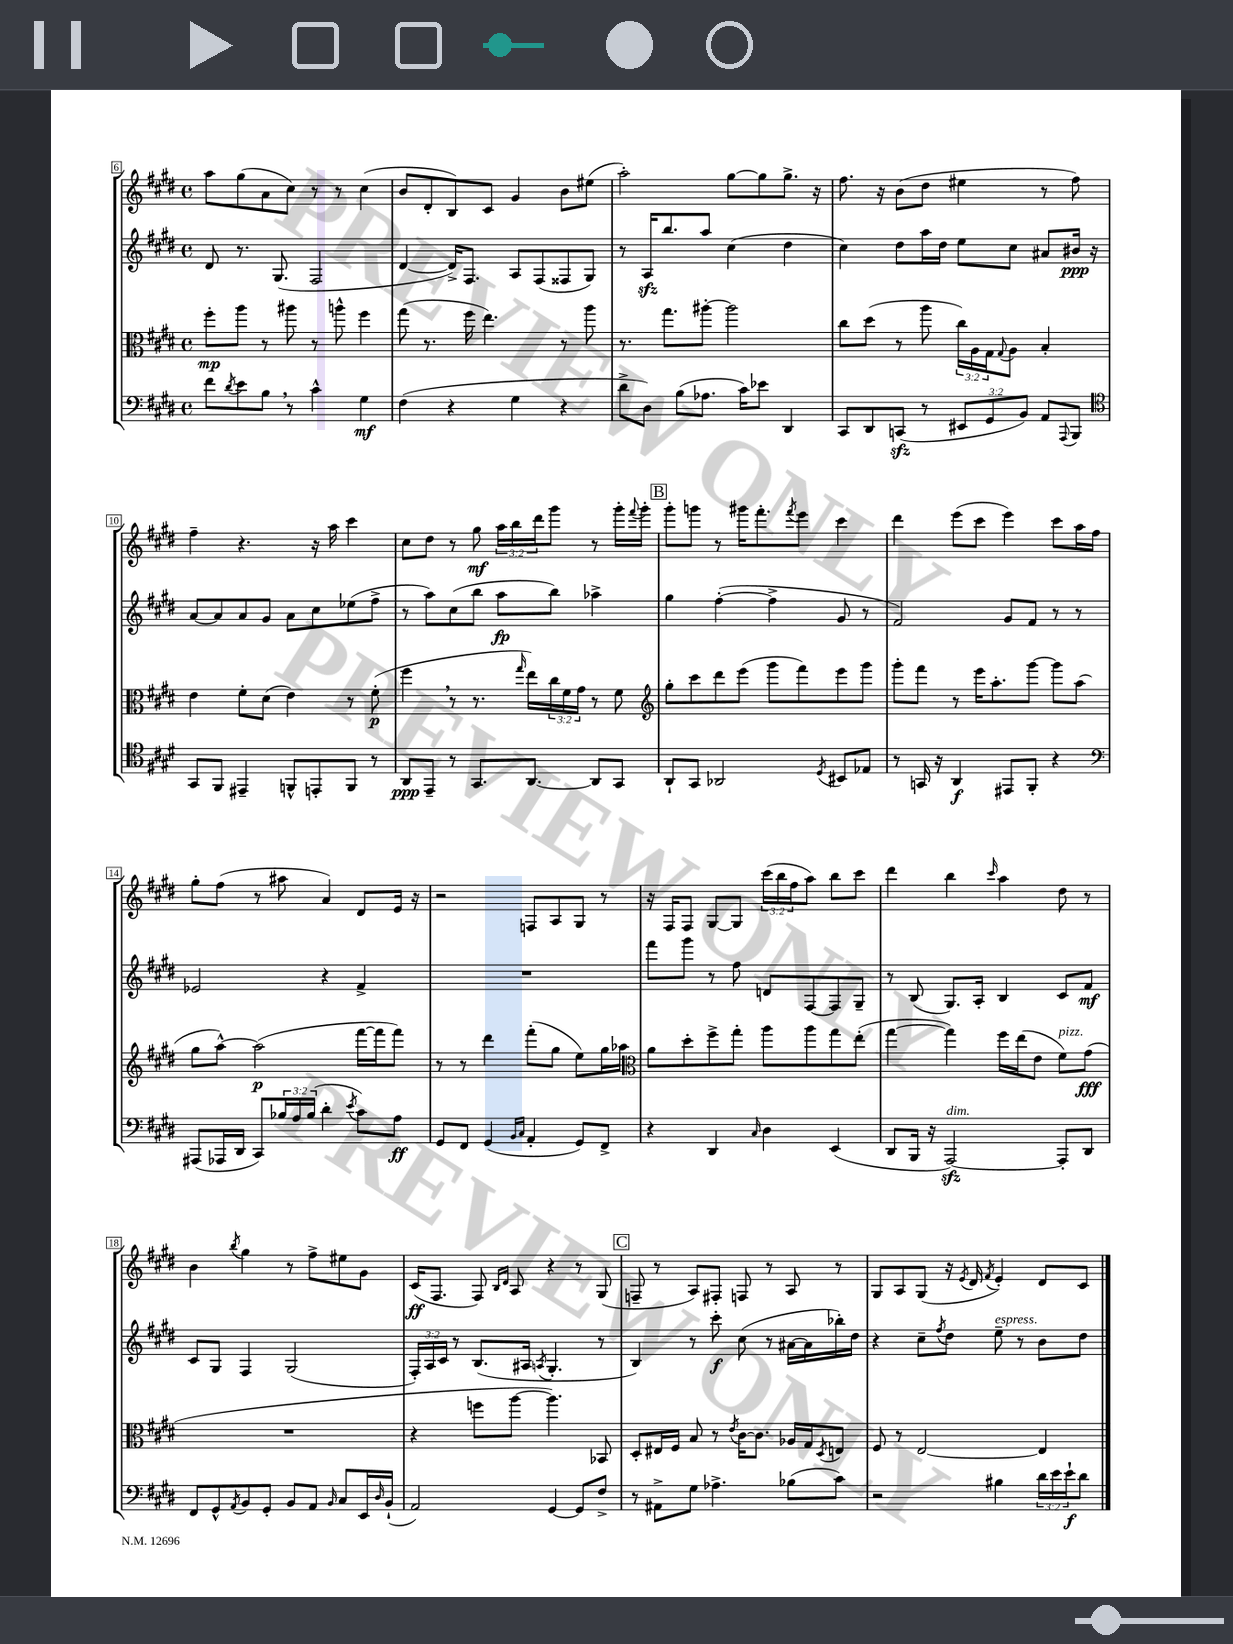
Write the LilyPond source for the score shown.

<<
\new StaffGroup <<
\new Staff = "s0" {
    \clef treble \key e \major \defaultTimeSignature \time 4/4 \override Staff.TupletNumber.text = #tuplet-number::calc-fraction-text
    a''8 gis''8( a'8 cis''8) r8 r8 cis''4( |
    b'8 dis'8-. b8) cis'8 gis'4 b'8 eis''8( |
    a''2-.) gis''8~ gis''8 gis''8.-> r16 |
    fis''8. r16 b'8( dis''8 eis''4 r8 fis''8) |
    fis''4-- r4. r16 a''16 cis'''4 |
    cis''8 dis''8 r8 gis''8\mf \tuplet 3/2 { a''16 b''16 dis'''16 } gis'''8 r8 gis'''16-. \appoggiatura { fis'''8 } gis'''16-. |
    \mark \markup { \box "B" } gis'''8-. g'''8 r8 gis'''16 fis'''8.-. \acciaccatura { fis'''8 } e'''8 cis'''4 |
    dis'''4 e'''8( cis'''8 e'''4) cis'''8 a''16 fis''16 |
    gis''8-. fis''8( r8 ais''8 a'4) dis'8 e'16 r16 |
    r2 f8 a8 gis8 r8 |
    r16 fis16 fis8 gis8~ gis8 \tuplet 3/2 { cis'''16( b''16 fis''16 } a''8) b''8 cis'''8 |
    dis'''4 b''4 \grace { cis'''16 } a''4 dis''8 r8 |
    b'4 \acciaccatura { b''8 } gis''4 r8 fis''8-> eis''8 gis'8 |
    cis'16\ff( fis8. fis8) \grace { b16 dis'16 } a8 r4 r8 gis8( |
    \mark \markup { \box "C" } f8-- r8 a8) fis8-. f8 r8 a8 r8 |
    gis8 a8 gis8( r16 \acciaccatura { e'8 } dis'16 \acciaccatura { fis'8 } e'4-.) dis'8 cis'8 \bar "|." |
}
\new Staff = "s1" {
    \clef treble \key e \major \defaultTimeSignature \time 4/4 \override Staff.TupletNumber.text = #tuplet-number::calc-fraction-text
    dis'8 r8. gis8.( fis2 |
    dis'4~ dis'16->) fis8. a8 fis8( fisis8 gis8) |
    r8 a16\sfz b''8. a''8 cis''4( dis''4 |
    cis''4) dis''8 a''16 dis''16 e''8 cis''8 ais'8 bis'16\ppp r16 |
    a'8~ a'8 a'8 gis'8 a'8 cis''8 ees''8( fis''8-> |
    r8 a''8) cis''8( b''8 a''8\fp b''8) aes''4-> |
    \mark \markup { \box "B" } gis''4 fis''4~-.( fis''4-> gis'8 r8 |
    fis'2) gis'8 fis'8 r8 r8 |
    ees'2 r4 fis'4-> |
    R1 |
    fis'''8 gis'''8 r8 fis''8 d'8 fis8~ fis8 gis8-- |
    r8 b8( gis8.) a16-. b4 cis'8 fis'8\mf |
    cis'8 gis8 fis4 gis2( |
    \tuplet 3/2 { fis16-.) a16 cis'16 } r8 b8.( ais16 \acciaccatura { a8 } gis4.-. r8 |
    \mark \markup { \box "C" } b4) r8 cis'''8-.\f cis''8( r8 ais'16~ ais'16 bes''16-.) dis''16 |
    r4 cis''8-- \acciaccatura { fis''8 } dis''8 e''8--^\markup { \italic "espress." } r8 b'8 dis''8 \bar "|." |
}
\new Staff = "s2" {
    \clef alto \key e \major \defaultTimeSignature \time 4/4 \override Staff.TupletNumber.text = #tuplet-number::calc-fraction-text
    fis''8-.\mp a''8 r8 ais''8 r8 a''8-^ fis''4 |
    gis''8( r8. fis''16 e''4.) r8 a''8 |
    r8. gis''8. ais''8~-. ais''2 |
    cis''8 dis''8( r8 a''8 \tuplet 3/2 { cis''16) a16 gis16 } \appoggiatura { gis8 } a8 b4-. |
    e'4 fis'8-. dis'8( e'4) r8 fis'8-.\p( |
    fis''4 \breathe r8 r8. \grace { gis''16 } e''16) \tuplet 3/2 { cis''16 fis'16 gis'16 } r8 fis'8 |
    \mark \markup { \box "B" } \clef treble gis''8-. cis'''8 dis'''8 e'''8( gis'''8 fis'''8) e'''8 gis'''8 |
    gis'''8-. fis'''8 r8 e'''16 a''8.-. gis'''8~ gis'''8 a''8( |
    gis''8 a''8~-^) a''2\p( fis'''16~ fis'''16 fis'''8) |
    r8 r8 dis'''4 fis'''8-.( gis''8 e''8) gis''16 aes''16 |
    \clef alto a'8 dis''8-. fis''8-> gis''8-. a''8 a''8 gis''8 e''8-.( |
    gis''4~ gis''4) fis''16 e''16( e'8 fis'8^\markup { \italic "pizz." }) gis'8\fff( |
    R1 |
    r4 f''8 a''8~ a''4.) bes,8 |
    \mark \markup { \box "C" } dis8-. eis16 fis16 b8 r8 \acciaccatura { e'8 } cis'16~ cis'8. aes16 gis16 \acciaccatura { dis8 } e8 |
    fis8 r8 e2~ e4 \bar "|." |
}
\new Staff = "s3" {
    \clef bass \key e \major \defaultTimeSignature \time 4/4 \override Staff.TupletNumber.text = #tuplet-number::calc-fraction-text
    fis'8 \acciaccatura { dis'8 } e'8 b8 \breathe r8 cis'4-^ gis4\mf |
    fis4( r4 gis4 r4 |
    dis'8-> dis8) b8( aes8. cis'16) ees'8 dis,4 |
    cis,8 dis,8 c,8\sfz( r8 \tuplet 3/2 { eis,8 gis,8 b,8) } a,8 \appoggiatura { a,,8 } b,,8 |
    \clef tenor gis,8 fis,8 eis,4-- f,8-^ e,8-. f,8 r8 |
    a,8\ppp e,8-- r8 gis,8. a,8.~ a,8 gis,8 |
    \mark \markup { \box "B" } a,8-! gis,8 aes,2 \acciaccatura { dis8 } bis,8 ees8 |
    r8 g,16 r16 a,4\f eis,8 fis,8-. r4 |
    \clef bass ais,,8( aes,,16 dis,16 cis,8) \tuplet 3/2 { bes16 a16 bes16( } dis'4-. \acciaccatura { e'8 } cis'8) a8\ff |
    gis,8 fis,8 gis,4( \grace { b,16 cis16 } a,4-. gis,8) fis,8-> |
    r4 dis,4 \grace { cis16 } dis4 e,4( |
    dis,8 b,,16 r16 a,,2~\sfz^\markup { \italic "dim." }) a,,8-. dis,8 |
    fis,8 gis,8-^ \acciaccatura { a,8 } b,8 gis,8-. b,8 a,8 \grace { b,16 } cis8 e,16 \grace { dis16 } b,16-!( |
    a,2) gis,4~ gis,8 fis8-> |
    \mark \markup { \box "C" } r8 ais,8-> gis8 aes4.-> bes8( cis'8) |
    r2 bis4 \tuplet 3/2 { dis'16 e'16 e'16-!\f } dis'8 \bar "|." |
}
>>
>>
\layout { \context { \Score currentBarNumber = #6 \override BarNumber.stencil = #(make-stencil-boxer 0.1 0.3 ly:text-interface::print) } }
